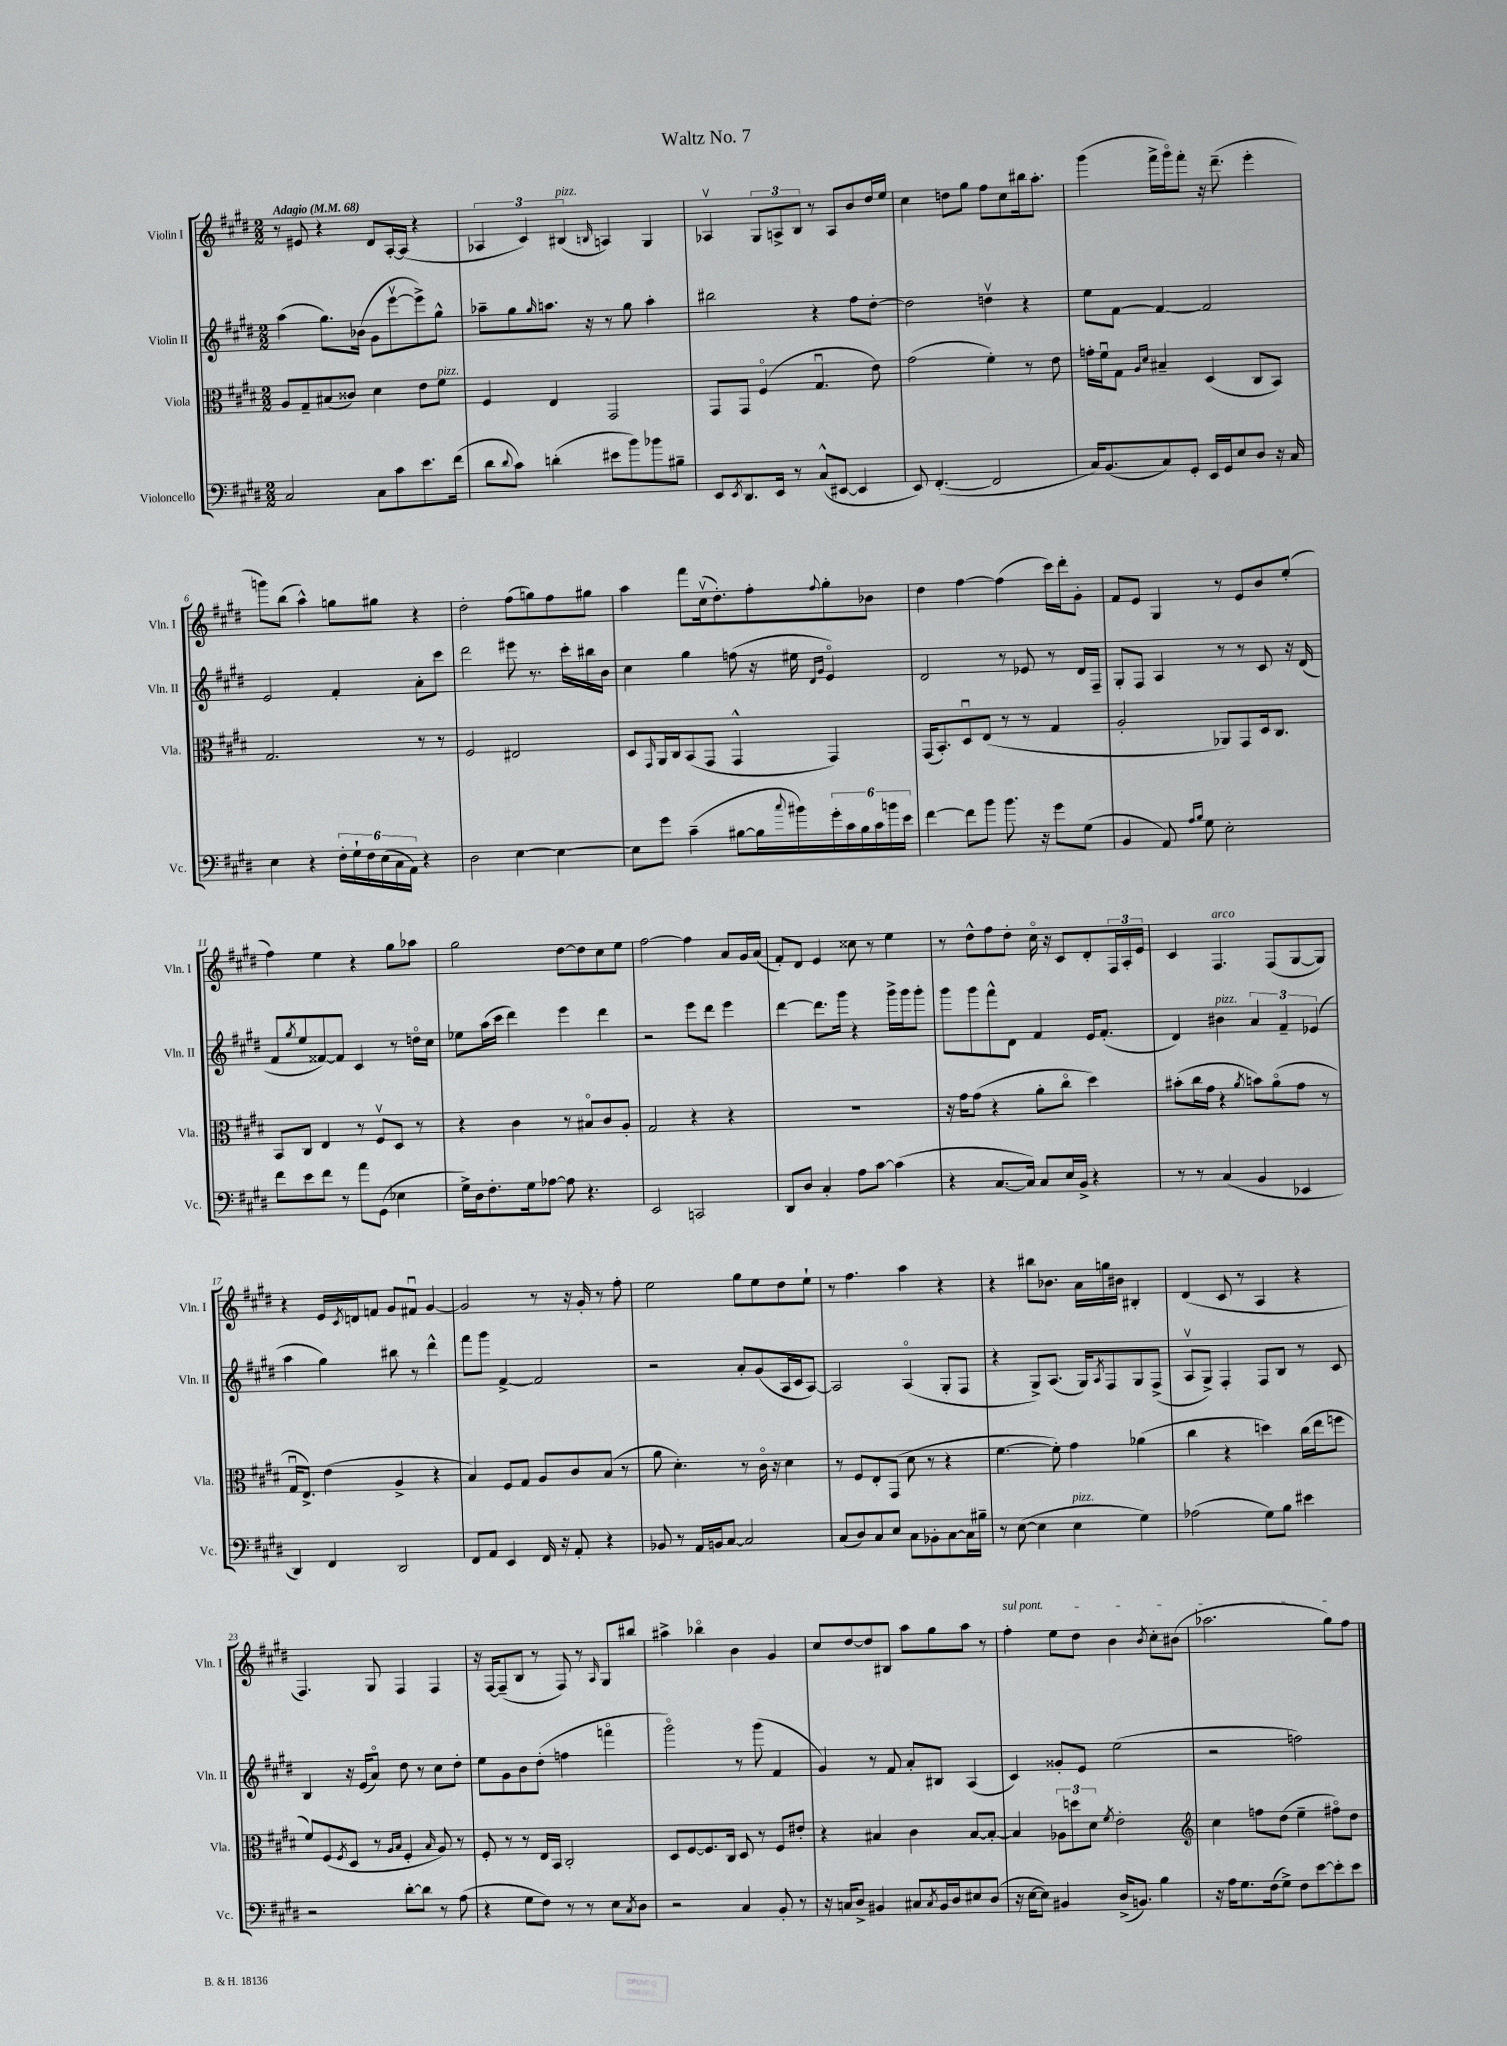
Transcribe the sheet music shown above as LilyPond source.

\header { title = "Waltz No. 7" }
<<
\new StaffGroup <<
\new Staff = "s0" \with { instrumentName = "Violin I" shortInstrumentName = "Vln. I" } {
    \clef treble \key e \major \numericTimeSignature \time 2/2 \tempo "Adagio" 4 = 68
    r8 eis'8 r4 dis'8 a16~-. a16( r4 |
    \tuplet 3/2 { aes4 cis'4) bis4^\markup { \italic "pizz." }( } \grace { b16 } a4) gis4 |
    aes4\upbow \tuplet 3/2 { gis8 a8-> b8 } r8 a8 b'8 dis''16 e''16 |
    cis''4 d''8 gis''8 fis''8 cis''8 bis''16 a''8.-. |
    gis'''4( fis'''16-> gis'''16\flageolet) fis'''8-. r16 dis'''8.--( e'''4-. |
    g'''8) b''8( a''4-^) g''8 gis''8 r4 |
    dis''2-. fis''8( g''8) fis''8 gis''8 |
    a''4 fis'''8 cis''16\upbow( dis''8.-.) fis''8-. \appoggiatura { fis''8 } gis''8-. bes'8 |
    dis''4 fis''4~ fis''4( cis'''16) dis'''16-. gis'8-. |
    fis'8 e'8 gis4 r8 e'8 b'8 e''8-.( |
    fis''4) e''4 r4 gis''8 aes''8 |
    gis''2 dis''8~ dis''8 cis''8 e''8 |
    fis''2~ fis''4 a'8 gis'16 a'16( |
    fis'8-.) dis'8 e'4 cisis''8 r8 e''4 |
    r8 dis''8-^ fis''8 dis''8-. cis''16\flageolet r16 cis'8 dis'8-. \tuplet 3/2 { fis16 a16-. e'16 } |
    cis'4 fis4.^\markup { \italic "arco" } fis8( gis8~ gis8) |
    r4 e'16 \acciaccatura { cis'8 } d'16 f'8 gis'8 fis'8\downbow gis'4~ |
    gis'2 r8 r16 gis'16-. r8 fis''8-. |
    e''2 gis''8 e''8 dis''8 e''8-! |
    r8 fis''4. a''4 r4 |
    r4 bis''8 bes'8. a'16 g''16 bis'16 bis4-. |
    dis'4( cis'8 r8 a4 r4 |
    fis4.) gis8 fis4 fis4 |
    r16 fis16~ fis8--( b8 r8 fis8) r8 \grace { a16 } gis8 bis''8 |
    ais''4-> bes''4\flageolet b'4 gis'4 |
    cis''8 dis''8~ dis''8 bis8 a''8 gis''8 a''8 r8 |
    \once \override TextSpanner.bound-details.left.text = \markup { \italic "sul pont." } fis''4-.\startTextSpan e''8 dis''8 b'4 \acciaccatura { b'8 } cis''8-. bis'8( |
    aes''2. gis''8) fis''8\stopTextSpan \bar "|." |
}
\new Staff = "s1" \with { instrumentName = "Violin II" shortInstrumentName = "Vln. II" } {
    \clef treble \key e \major \numericTimeSignature \time 2/2
    a''4( gis''8.) bes'16( gis'8 e'''8~\upbow e'''8->) gis''8-^ |
    aes''8-- gis''8 \grace { gis''16 } a''8. r16 r8 gis''8 a''4-. |
    bis''2 r4 fis''8 dis''8~-. |
    dis''2 d''4\upbow r4 |
    e''8 fis'8~ fis'4~ fis'2 |
    e'2 fis'4-. a'8-. cis'''8 |
    dis'''2 eis'''8 r8. cis'''16-. bis''16 b'16 |
    cis''4 gis''4 f''8( r16 eis''16 \grace { dis'16 gis'16 } e'4\flageolet) |
    dis'2 r8 ees'8 r8 dis'16 fis16-- |
    gis8-. fis8 a4 r8 r8 cis'8 r16 dis'16( |
    fis'8 \acciaccatura { gis''8 } e''8 fisis'8~) fisis'8 cis'4 r8 d''16\flageolet cis''16 |
    ees''8 a''16( cis'''16 dis'''4) e'''4 dis'''4 |
    r2 e'''8 dis'''8 e'''4 |
    dis'''4~ dis'''8. gis'''16 r4 gis'''16-> gis'''16 gis'''8-. |
    gis'''8 gis'''8 fis'''8-^ dis'8 fis'4 e'16 fis'8.-.( |
    dis'4) bis'4^\markup { \italic "pizz." } \tuplet 3/2 { a'4 fis'4-- ees'4( } |
    a''4 gis''4) bis''8 r8 dis'''4-^ |
    fis'''8 gis'''8 fis'4~-> fis'2 |
    r2 a'8-. gis'8( a16 cis'16 a8~) |
    a2 a4\flageolet( gis8-. fis8 |
    r4 gis8->) a8.( gis16) \acciaccatura { a8 } fis8 gis8 fis8->( |
    a8\upbow gis8->) fis4-. fis8 b8 r8 cis'8 |
    b4 r16 e'16( a'8\flageolet) dis''8 r8 cis''8 dis''8-. |
    e''8 gis'8 b'8 dis''8-.( f''4 f'''4\flageolet |
    gis'''2\flageolet) r8 gis'''8( fis'4 |
    gis'4) r8 fis'8 a'8-. bis8 a4( |
    cis'4) gisis'8-. e'8 e''2( |
    r2 f''2) \bar "|." |
}
\new Staff = "s2" \with { instrumentName = "Viola" shortInstrumentName = "Vla." } {
    \clef alto \key e \major \numericTimeSignature \time 2/2
    a8 gis8-- bis8( cisis'8) dis'4 e'8 fis'8^\markup { \italic "pizz." } |
    fis4 e4 gis,2 |
    gis,8 gis,8 fis4\flageolet( gis4.\downbow e'8) |
    gis'2( fis'4-.) r8 e'8 |
    g'16-. fis'16\downbow gis8 \grace { a16 dis'16 } bis4-- dis4( cis8 b,8) |
    gis2. r8 r8 |
    fis2 eis2 |
    dis8 \grace { gis,16 } a,16 cis16 b,8( gis,8 gis,4-^ gis,4) |
    gis,16( b,8.-.) dis8\downbow e8( r8 r8 gis4 |
    a2-. aes,8) gis,8 dis16 cis8. |
    b,8 cis8 e4 r8 fis8\upbow dis8 r8 |
    r4 cis'4 r8 bis8\flageolet cis'8 a8-. |
    gis2 r4 r4 |
    R1 |
    r16 gis'16 gis'8( r4 a'8-. cis''8\flageolet dis''4) |
    bis'8-.( cis''16 gis'16 r4 \acciaccatura { a'8 } b'8) a'8\flageolet( gis'8 r8 |
    gis16\downbow e8.->) e'4( a4-> r4 |
    b4) fis8 gis8 a8 cis'8 b8( r8 |
    a'8 dis'4.-.) r8 cis'16\flageolet r16 dis'4 |
    r8 fis8 e8-. gis,8( dis'8 r8 r4 |
    fis'4.~ fis'8-.) gis'4 aes'4( |
    cis''4 r4 d''4) cis''16( e''16 f''8 |
    fis'8) fis8( \acciaccatura { fis8 } dis8 r8 \grace { a16 b16 } fis4-. \grace { b16 } a8) r8 |
    fis8-. r8 r8 e16 b,16 cis2-. |
    dis8 fis8~ fis8. cis16 dis8 r8 fis8 eis'8-. |
    r4 bis4 cis'4 bis8~ bis8~-. |
    bis4 \tuplet 3/2 { aes8 d''8 dis'8 } \acciaccatura { fis'8 } e'2-. |
    \clef treble cis''4 f''8 dis''8( e''4-- fis''8\flageolet) dis''8 \bar "|." |
}
\new Staff = "s3" \with { instrumentName = "Violoncello" shortInstrumentName = "Vc." } {
    \clef bass \key e \major \numericTimeSignature \time 2/2
    cis2 cis8 cis'8 e'8. fis'16( |
    dis'8 \appoggiatura { dis'8 } cis'8) d'4-.( eis'8 b'8) bes'8 bis8-- |
    e,8 \acciaccatura { e,8 } dis,8. e,16 r8 cis8-^( eis,8~ eis,4 |
    e,8) fis,4.~-.( fis,2 |
    cis16) b,8.( cis8) gis,8-. e,16 gis,16 e8 dis8 r16 cis16 |
    e4 r4 \tuplet 6/4 { fis16-. gis16-! fis16 e16( cis16 a,16) } r4 |
    dis2 e4~ e4~ |
    e8 gis'8 cis'4--( bis8~ bis16 \appoggiatura { cis''8 } bis'16) \tuplet 6/4 { gis'16-. cis'16 bis16 cis'16 b'16 e'16 } |
    fis'4~ fis'8 b'8 b'8. r16 gis'8 gis8( |
    b,4 a,8) \grace { a16 b16 } gis8 e2-. |
    fis'8 e'8 fis'8 r8 a'8 gis,8( ees4 |
    gis16->) dis16 fis8.-. gis16 aes8~ aes8 r4. |
    e,2 c,2 |
    dis,8 dis8 cis4-. a8 cis'8~ cis'4( |
    r4 cis8.~ cis16) cis8 e16 b,16-> r4 |
    r8 r8 cis4( b,4 ees,4 |
    dis,4) fis,4 dis,2 |
    fis,8 a,8 e,4 fis,16 r16 a,8-. r4 |
    bes,8 r8 a,16 b,16 cis8~ cis2 |
    cis8( dis8) cis8 e8 cis8 bes,8-. cis8~ cis16 bis16-- |
    r8 e8~( e4 e4^\markup { \italic "pizz." } gis4) |
    aes2( gis8) b8 eis'4 |
    r2 dis'8~-. dis'8 r8 a8( |
    r4 gis8 fis8) r8 r8 e8 \acciaccatura { cis8 } dis8 |
    r2 cis4 b,8-. r8 |
    r16 c16 dis8-> bis,4 cis8 \acciaccatura { cis8 } bis,16 dis16 eis8 dis8( |
    r16 e16~ e8) bis,4 dis16->( b,8.) b4 |
    r16 a16 gis8. fis16( gis8->) fis8 e'8~ e'8-. e'8 \bar "|." |
}
>>
>>
